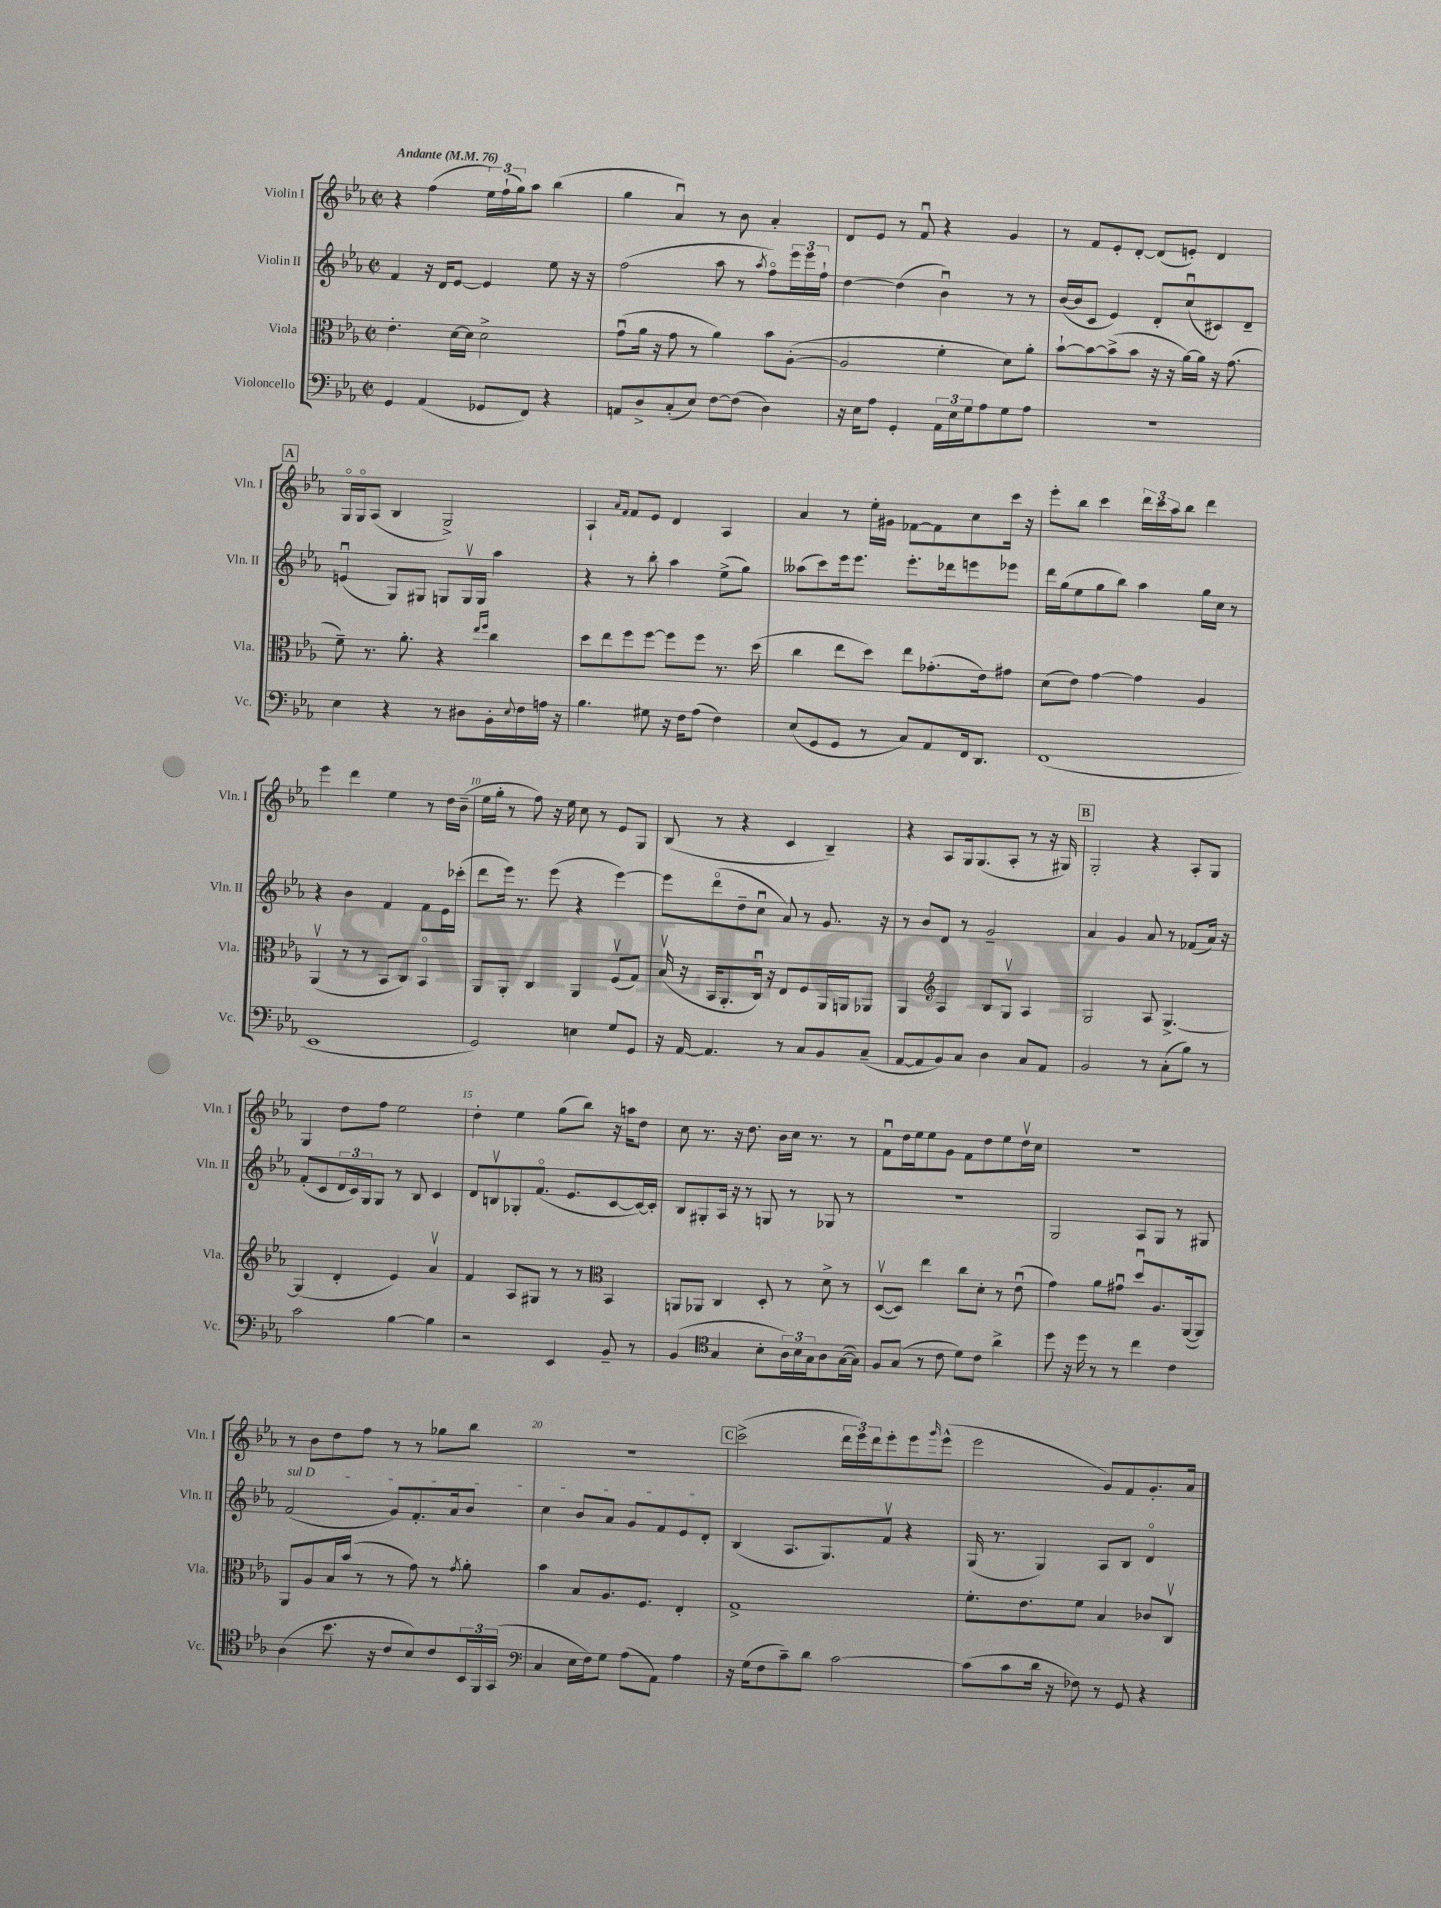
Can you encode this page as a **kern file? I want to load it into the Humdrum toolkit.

**kern	**kern	**kern	**kern
*staff4	*staff3	*staff2	*staff1
*clefF4	*clefC3	*clefG2	*clefG2
*k[b-e-a-]	*k[b-e-a-]	*k[b-e-a-]	*k[b-e-a-]
*M2/2	*M2/2	*M2/2	*M2/2
*met(c|)	*met(c|)	*met(c|)	*met(c|)
*MM76	*MM76	*MM76	*MM76
4GG	4.e-'	4f	4r
(4AA-	.	16r	(4ff
.	.	16d	.
.	[16d	[8e-	.
.	16d]	.	.
8GG-	2d^	4e-]	24ee-)
.	.	.	(24ff`
.	.	.	24gg)
8FF)	.	.	8aa-
4r	.	8ee-	(4bb-
.	.	16r	.
.	.	16r	.
=	=	=	=
8AA	(8gu	(2ff	4gg
8D^	16a-	.	.
.	16r	.	.
(8C'	8g	.	4a-u)
8E-)	8r	.	.
[8F	4a-)	8aa-	8r
(8F]	.	8r	8b-
.	.	8qaa-	.
4D)	8b-	8ffo)	4a-'
.	([8A-'	24eee-	.
.	.	24eee-	.
.	.	24ff`	.
=	=	=	=
16r	2A-]	[4dd	8d
16E-	.	.	.
8A-	.	.	8e-
4GG'	.	(4dd]	8r
.	.	.	8fu
24AA-	4f'	4b-u)	4r
24E-	.	.	.
24G	.	.	.
8A-	.	.	.
8G	8d)	8r	4g
8A-	8a-'	8r	.
=	=	=	=
1r	[8b-`	([16b-	8r
.	.	16b-]	.
.	8b-_	8c	8f
.	(8b-^]	4e-)	8e-'
.	8b-	.	[8d'
.	16r	8d'	(8d]
.	16r	.	.
.	[16a-)	(8ccu	8e')
.	16a-]	.	.
.	16r	8c#)	4d
.	(8.g	.	.
.	.	8d~	.
=	=	=	=
4E-	8f~)	(4eu	16Go
.	.	.	16Go
.	8.r	.	(8A-
4r	.	8G)	4B-
.	8.a-'	.	.
.	.	8G#	.
8r	4r	8G	2G^)
8D#	.	16Gv	.
.	.	16G	.
.	16qqee-	.	.
.	16qqff	.	.
16BB-'	4cc	4aa-	.
8qqE-	.	.	.
16F	.	.	.
16A	.	.	.
16r	.	.	.
=	=	=	=
4.B-	8dd	4r	4A-`
.	8ee-	.	.
.	.	.	16qqa-
.	.	.	16qqf
.	8ff	8r	8f
8G#	[8ff	8bb-'	8e-
16r	8ff]	4aa-	4d
16F	.	.	.
(8A-	8ff	.	.
4F)	8.r	(8ee-^	4A-
.	.	8gg)	.
.	(16dd	.	.
=	=	=	=
(8E-	4cc	(8aa--	4a-
8GG	.	8ccc)	.
8GG	8ee-	16eee-	8r
.	.	8.eee-	.
8r	8dd)	.	16ee-'
.	.	.	16g#
8C)	8ee-	8.eee-'	[8f-
8AA-	(8.g-'	.	8f-]
.	.	16ddd-	.
16FF	.	8eee	8cc
8.DD	16e-)	.	.
.	8g#	8eee-	16ccc
.	.	.	16r
=	=	=	=
(1FF	(8d	16ddd	8eee-'
.	.	(16gg	.
.	8e-)	8ee-	8bb-
.	[4g	8gg	4ccc
.	.	8bb-)	.
.	4g]	4aa-	24ddd
.	.	.	24ccc
.	.	.	24aa-
.	.	.	8bb-
.	4A-	16gg	4ddd
.	.	16cc	.
.	.	8r	.
=	=	=	=
1EE-	(4AA-v	4r	4eee-
.	8r	4b-	4ddd
.	8r	.	.
.	8BB-	4f	4ee-
.	8C)	.	.
.	4BB-o	8f	8r
.	.	16e-	16dd
.	.	(16ccc-'	(16b-~
=	=	=	=
2GG)	8AA-	8ddd	16ee-
.	.	.	16gg'
.	8AA-'	16eee-)	8r
.	.	8.r	.
.	4C	.	8ff)
.	.	(8eee-	16r
.	.	.	16ee-
4E	4AA-	4r	8cc
.	.	.	8r
8G	(8Fv	[4eee-)	8e-
8GG	8G)	.	8G
=	=	=	=
16r	(16B-v	8eee-]	(8B-
[16AA-	16r	.	.
4.AA-]	16BB-	(8dddo	8r
.	8.AA-'	.	.
.	.	8dd~	4r
.	16Cu)	8ccu	.
.	16r	.	.
8r	8E-	8a-)	4c
8C	8F	8r	.
8BB-	16AA-	8.g	4B-~)
.	16AA	.	.
(8C~	8AA-	.	.
.	.	16r	.
=	=	=	=
[8AA-	4AA-	8r	4r
8AA-]	.	8b-	.
*	*clefG2	*	*
8BB-)	4A-	8d	8A-
8C	.	8r	16G
.	.	.	(8.G
4D	8B-	2g~	.
.	8Gv	.	8A-'
8C	4A-	.	8r
8AA-	.	.	16r
.	.	.	16G#)
=	=	=	=
2BB-	2G	4a-	2G'
.	.	4g	.
8r	8A-	8a-	4r
(8C'	[4.G^	8r	.
8B-)	.	(8f-	8A-'
8r	.	16a-)	8G
.	.	16r	.
=	=	=	=
2c	(4G]	(8f'	4G
.	.	8c	.
.	4d'	24d	8dd
.	.	24c)	.
.	.	24G	.
.	.	8G	8ff
[4B-	4e-)	8r	2ee-
.	.	8B-	.
4B-]	4a-v	4c	.
=	=	=	=
2r	4f	8d	4dd'
.	.	8Bv	.
.	8A-	8G-'	4ee-
.	8G#	(8.fo	.
4EE-	8r	.	(8gg
.	.	8.e-	.
.	8r	.	8bb-)
*	*clefC3	*	*
8BB-~	4BB-	[8c	16r
.	.	.	16aa
8r	.	16c_)	8dd
.	.	16c']	.
=	=	=	=
(4BB-	8AA	8B-	8cc
.	8AA-	8G#'	8.r
*clefC4	*	*	*
4G	4C	16A-	.
.	.	16r	16r
.	.	8r	8.dd
8B-'	8D'	8G	.
.	.	.	16b-
24A-)	8r	8r	16cc
24B-	.	.	.
.	.	.	8.r
24G	.	.	.
8A-	8d^	8G-	.
([16G	8r	8r	8r
16G])	.	.	.
=	=	=	=
8F	([8Dv	1r	8fu
(8G	8D])	.	16dd
.	.	.	16ee-
8r	4ee-	.	8ee-
8c	.	.	8g
8d)	8cc	.	8f
8c	8d'	.	8dd
4a-^	8r	.	8ee-
.	(8e-u	.	16ddv
.	.	.	16cc
=	=	=	=
8dd	4g)	2G	1r
16r	.	.	.
16dd	.	.	.
8r	8a-	.	.
8r	8g#u	.	.
4cc	8ddu	8A-	.
.	8.A-	8G	.
4c	.	8r	.
.	([16AA-	.	.
.	8AA-])	8G#	.
=	=	=	=
(4A-	8AA-	(2f	8r
.	8A-	.	8b-
8.b-	16B-	.	8dd
.	(16b-	.	.
.	8r	.	8ff
16r	.	.	.
8c	8r	8g)	8r
8B-)	8g)	8.f'	8r
8c	8r	.	8gg-
.	.	16a-	.
.	8qg	.	.
24BB-	8a-'	8b-	8bb-
24FF	.	.	.
(24GG	.	.	.
=	=	=	=
*clefF4	*	*	*
4C	4b-	4cc	1r
16E-	8B-	8b-	.
16F)	.	.	.
8G	8.A-	8a-	.
(8A-	.	8g	.
.	8.F	.	.
8AA-)	.	8f	.
4A-	4E-'	8e-	.
.	.	8d'	.
=	=	=	=
16r	1G^	(4B-	(2ccc^
(16G	.	.	.
8F	.	.	.
8c~)	.	8.A-	.
8d	.	.	.
.	.	8.G)	.
[2c	.	.	24ddd
.	.	.	24eee-)
.	.	.	24ddd
.	.	8fv	8eee-'
.	.	4r	8eee-
.	.	.	16qqggg
.	.	.	(8eee-^^
=	=	=	=
(8c]	8.f'	(16G	2eee-
.	.	8.r	.
8c	.	.	.
.	8.e-	.	.
16d	.	4G)	.
16r	.	.	.
8F-)	8f	.	.
8r	4B-	8A-	8g)
8GG	.	8B-	8f
4r	8c-	4do	8.g'
.	8Cv	.	.
.	.	.	16a-
==	==	==	==
*-	*-	*-	*-
